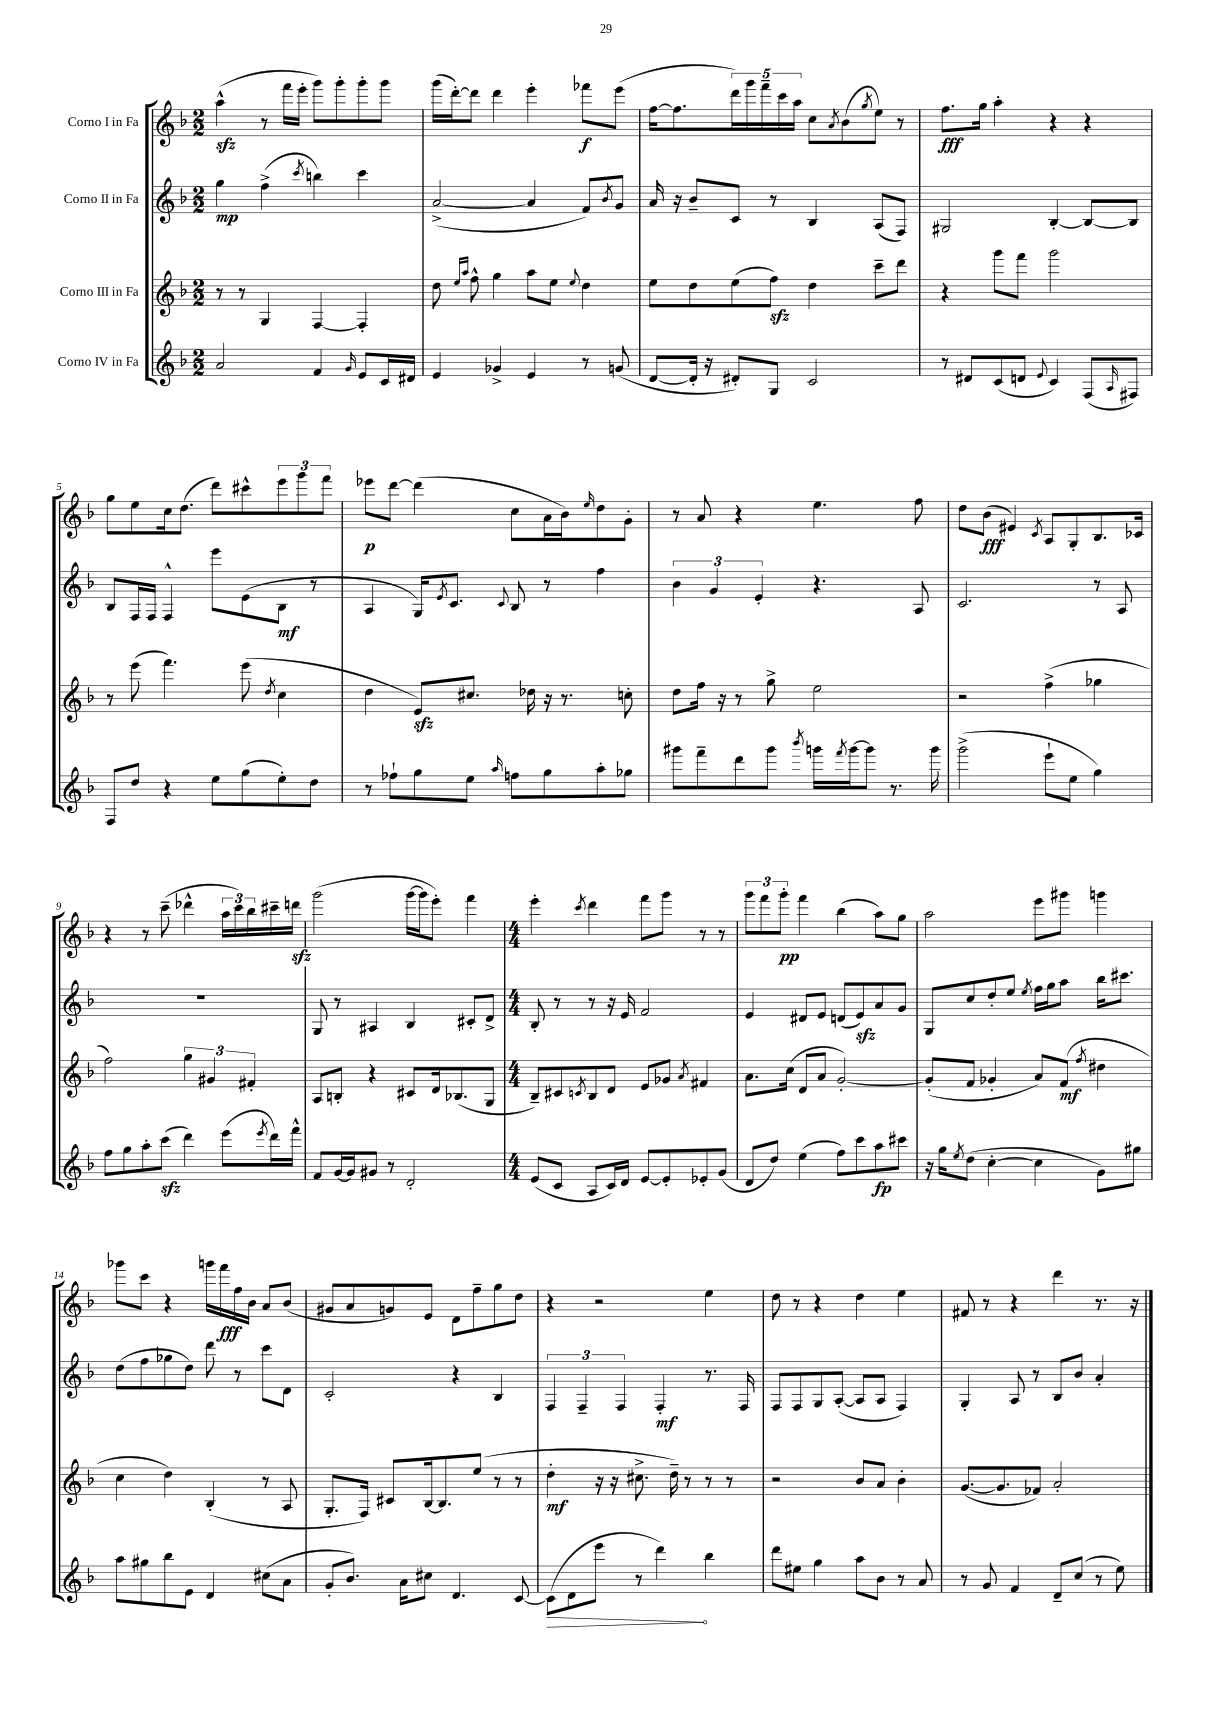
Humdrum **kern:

**kern	**kern	**kern	**kern
*staff4	*staff3	*staff2	*staff1
*clefG2	*clefG2	*clefG2	*clefG2
*k[b-]	*k[b-]	*k[b-]	*k[b-]
*M2/2	*M2/2	*M2/2	*M2/2
2a	8r	4gg	(4aa^^
.	8r	.	.
.	4G	(4ff^	8r
.	.	.	16fff
.	.	.	16eee'
.	.	8qccc	.
4f	[4F	4bb)	8ggg)
.	.	.	8ggg'
16qqg	.	.	.
8e	4F']	4ccc	8ggg'
16c	.	.	8ggg
16d#	.	.	.
=	=	=	=
4e	8dd	([2a^	(16ggg
.	.	.	[16ddd')
.	16qqee	.	.
.	16qqaa	.	.
.	8ff^^	.	8ddd]
4g-^	4gg	.	4ddd
4e	8aa	4a]	4eee'
.	8ee	.	.
.	8qqee	.	.
8r	4dd	8f)	8fff-
.	.	8qb-	.
(8g	.	8g	(8eee
=	=	=	=
[8d	8ee	16a	[16ff
.	.	16r	8.ff]
16d']	8dd	8b-~	.
16r	.	.	.
8d#')	(8ee	8c	20ddd)
.	.	.	20ggg
.	.	.	20fff~
8G	8ff)	8r	.
.	.	.	20ccc
.	.	.	20aa
2c	4dd	4B-	8cc
.	.	.	8qa
.	.	.	(8b-
.	.	.	8qgg
.	8ccc~	(8A	8ee)
.	8ddd	8F)	8r
=	=	=	=
8r	4r	2G#	8.ff
8d#	.	.	.
.	.	.	16gg
(8c	8ggg	.	4aa'
8d	8fff	.	.
8qqe	.	.	.
4c)	2ggg	[4B-'	4r
(8F	.	8B-_	4r
16qqA	.	.	.
8F#)	.	8B-]	.
=	=	=	=
8F	8r	8B-	8gg
8dd	(8eee	16F	8ee
.	.	16F	.
4r	4.fff)	4F^^	16cc
.	.	.	(8.dd
8ee	.	8eee	8ddd)
(8gg	(8eee	(8e	8ccc#^^
.	8qdd	.	.
8ee')	4cc	8B-	12eee
.	.	.	12ggg
8dd	.	8r	.
.	.	.	12fff
=	=	=	=
8r	4dd	4A	8eee-
8ff-`	.	.	[8ddd
8gg	8e)	16G)	(4ddd]
.	.	8qe	.
.	.	8.c	.
8ee	8.cc#	.	.
16qqaa	.	8qqc	.
8ff	.	8B-	8cc
.	16dd-	.	.
8gg	16r	8r	16a
.	8.r	.	16b-)
.	.	.	16qqee
8aa'	.	4ff	8dd
8gg-	8cc'	.	8g'
=	=	=	=
8ggg#	8dd	6b-	8r
8fff~	16ff	.	8a
.	.	6g	.
.	16r	.	.
8ddd	8r	.	4r
.	.	6e'	.
8ggg#	8gg^	.	.
8qbbb-	.	.	.
16ggg	2ee	4.r	4.ee
8qfff	.	.	.
[16ggg	.	.	.
8ggg]	.	.	.
8.r	.	.	.
.	.	8A	8ff
16ggg	.	.	.
=	=	=	=
(2ggg^	2r	2.c	8dd
.	.	.	(8b-
.	.	.	4e#)
.	.	.	8qc
8eee`	(4ff^	.	8A
8ee	.	.	8G'
4gg)	4gg-	8r	8.B-
.	.	8A	.
.	.	.	16c-
=	=	=	=
8ff	2ff)	1r	4r
8gg	.	.	.
8aa'	.	.	8r
(8ccc	.	.	(8ccc~
4ddd)	6gg	.	4ddd-^^
.	6g#	.	.
(8eee	.	.	24aa
.	.	.	24ccc)
.	6f#'	.	24bb-
8qeee	.	.	.
16ddd)	.	.	16ccc#~
16fff^^	.	.	16ddd
=	=	=	=
8f	8A	8G	(2ggg
[16g	8B'	8r	.
16g]	.	.	.
8g#	4r	4A#	.
8r	.	.	.
2d'	8c#	4B-	[16ggg
.	.	.	16ggg]
.	16d	.	8eee')
.	(8.B-	.	.
.	.	8c#'	4fff
.	8G	8d^	.
=	=	=	=
*M4/4	*M4/4	*M4/4	*M4/4
(8e	8B-~)	8B-'	4eee'
8c	8c#	8r	.
.	8qc	.	8qccc
8A	8B-	8r	4ddd
16c)	8d	16r	.
16d	.	16e	.
[8e	8e	2f	8fff
8e']	8g-	.	8ggg
.	8qa	.	.
8e-'	4f#	.	8r
(8g	.	.	8r
=	=	=	=
8d	8.a	4e	12ggg
.	.	.	12fff
8dd)	.	.	.
.	.	.	12ggg'
.	(16cc	.	.
(4ee	8d	8d#	4fff
.	8a	8e	.
8ff)	[2g')	(8d	(4bb-
8ccc	.	8e)	.
8aa	.	8a	8aa)
8ccc#	.	8g	8gg
=	=	=	=
16r	(8g']	8G	2aa
16gg	.	.	.
8qee	.	.	.
(8dd	8f	8cc	.
[4cc'	4g-'	8dd'	.
.	.	8ee	.
.	.	8qee	.
4cc]	8a)	16ff	8eee
.	.	16gg	.
.	(8f	8aa	8ggg#
.	8qff	.	.
8g)	4dd#	16bb-	4ggg
.	.	8.ccc#	.
8gg#	.	.	.
=	=	=	=
8aa	4cc	(8dd	8ggg-
8gg#	.	8ff	8ccc
8bb-	4dd)	8gg-	4r
8e	.	8dd)	.
4d	(4B-'	8ddd	16ggg
.	.	.	16fff
.	.	8r	16ff
.	.	.	16b-
(8cc#	8r	8ccc	8a
8a	8A	8d	(8b-
=	=	=	=
8g'	8.G'	2c'	8g#
8.b-)	.	.	8a
.	16F)	.	.
.	8c#	.	8g)
16a	.	.	.
8cc#	[16B-	.	8e
.	8.B-]	.	.
4.d	.	4r	8d
.	(8ee	.	8ff~
.	8r	4B-	8gg
[8c	8r	.	8dd
=	=	=	=
(8c]	4dd'	6F	4r
8d	.	.	.
.	.	6F~	.
8eee	16r	.	2r
.	16r	.	.
.	.	6F	.
8r	8.cc#^	.	.
4ddd)	.	4F'	.
.	16dd~)	.	.
.	8r	.	.
4bb-	8r	8.r	4ee
.	8r	.	.
.	.	16F	.
=	=	=	=
8ddd	2r	8F	8dd
8ee#	.	8F	8r
4gg	.	8G	4r
.	.	([8A'	.
8aa	8b-	8A]	4dd
8b-	8a	8A	.
8r	4b-'	4F)	4ee
8a	.	.	.
=	=	=	=
8r	([8.g	4G'	8f#
8g	.	.	8r
.	8.g]	.	.
4f	.	8A	4r
.	8f-)	8r	.
8d~	2a'	8B-	4ddd
(8cc	.	8b-	.
8r	.	4a'	8.r
8ee)	.	.	.
.	.	.	16r
==	==	==	==
*-	*-	*-	*-
